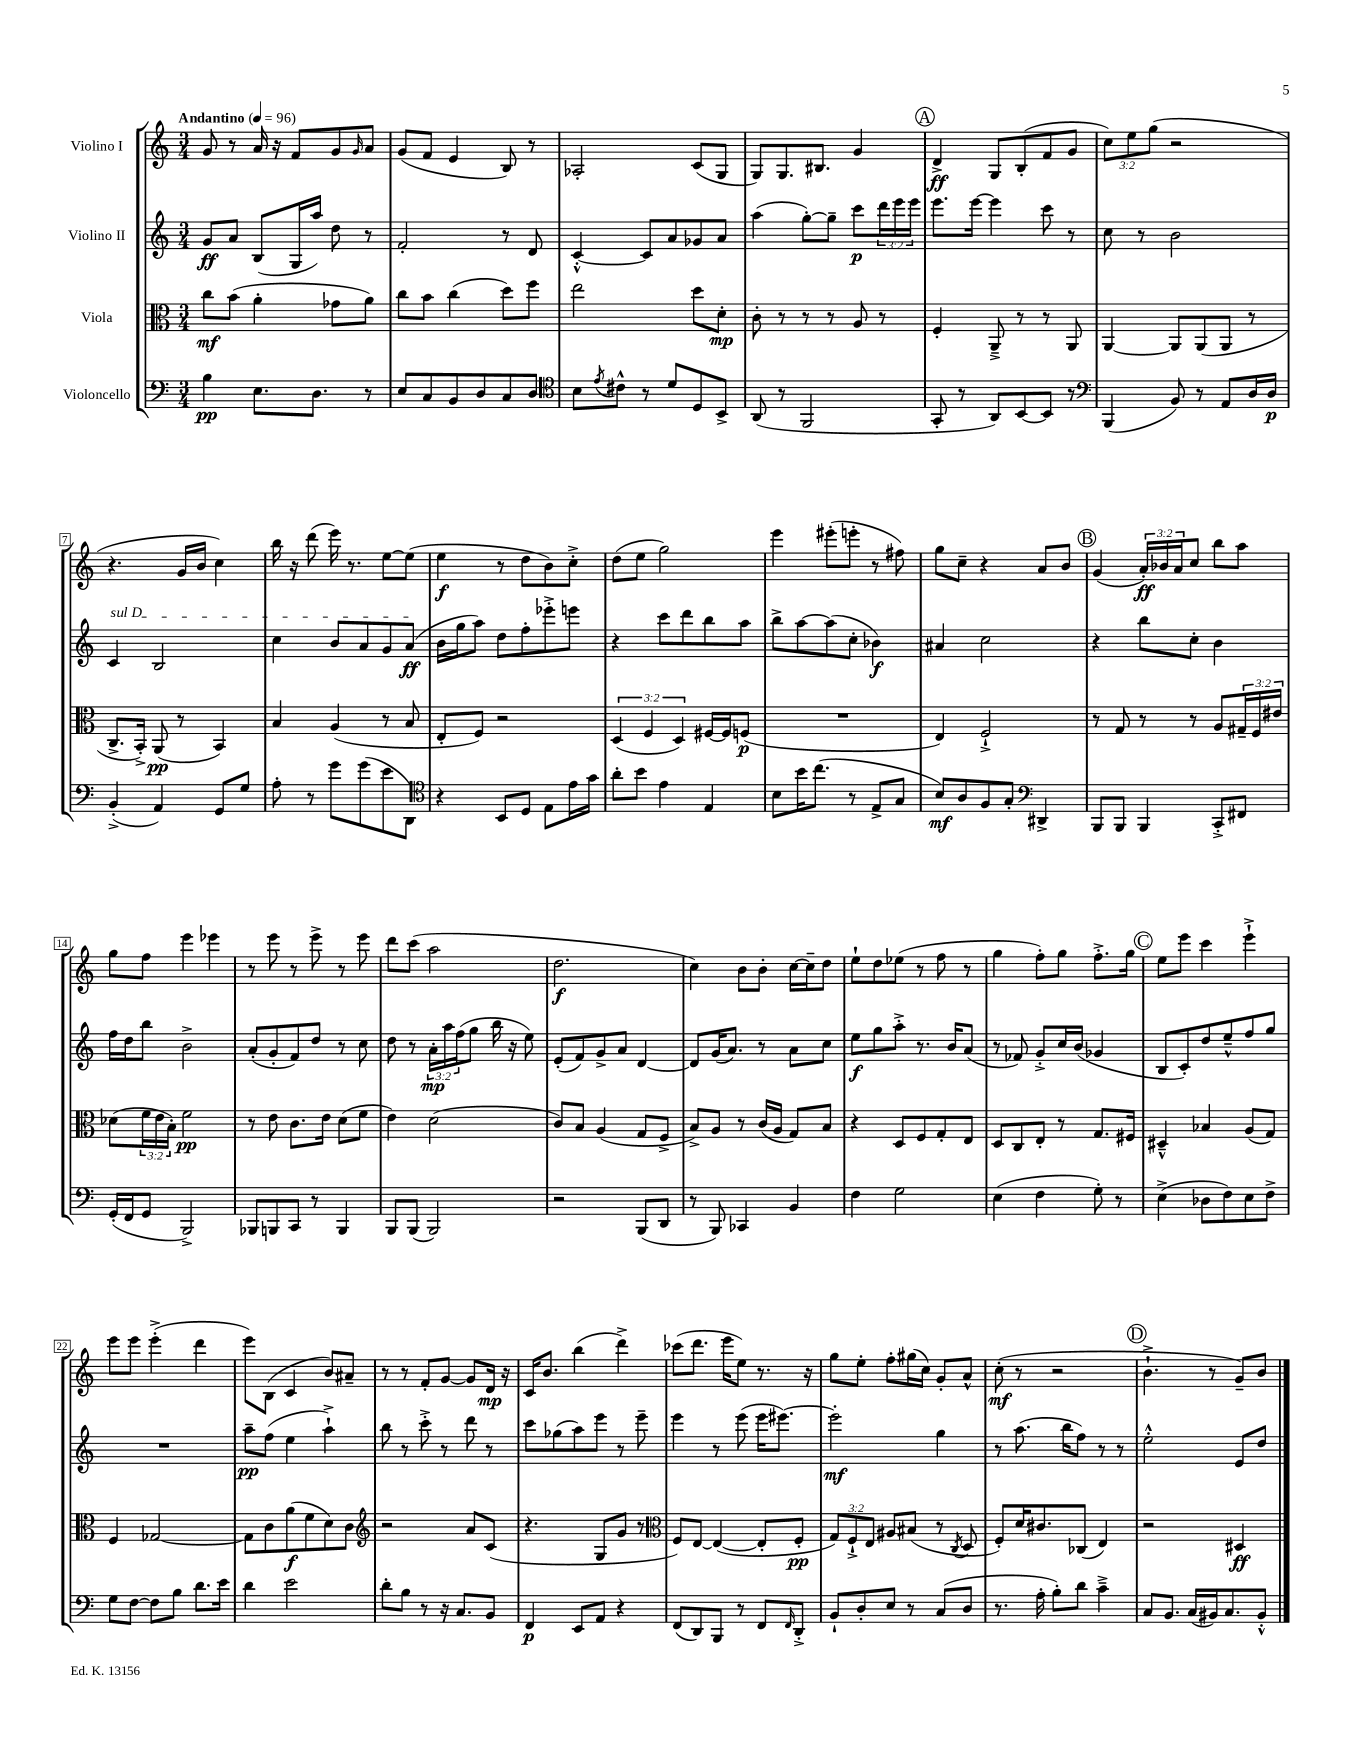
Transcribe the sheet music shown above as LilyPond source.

<<
\new StaffGroup <<
\new Staff = "s0" \with { instrumentName = "Violino I" } {
    \clef treble \key c \major \numericTimeSignature \time 3/4 \override Staff.TupletNumber.text = #tuplet-number::calc-fraction-text \tempo "Andantino" 4 = 96
    g'8 r8 a'16 r16 f'8 g'8 \grace { g'16 } a'8 |
    g'8( f'8 e'4 b8) r8 |
    aes2-. c'8( g8 |
    g8) g8. bis8. g'4 |
    \mark \markup { \circle "A" } d'4->\ff g8 b8-.( f'8 g'8 |
    \tuplet 3/2 { c''8) e''8 g''8( } r2 |
    r4. g'16 b'16 c''4) |
    b''16 r16 d'''8( e'''16) r8. e''8~ e''8( |
    e''4\f r8 d''8 b'8) c''8-.-> |
    d''8( e''8 g''2) |
    e'''4 eis'''8-.( e'''8-. r8 fis''8) |
    g''8 c''8-- r4 a'8 b'8 |
    \mark \markup { \circle "B" } g'4( \tuplet 3/2 { a'16-.\ff) bes'16 a'16 } c''8 b''8 a''8 |
    g''8 f''8 e'''4 ees'''4 |
    r8 e'''8 r8 e'''8-> r8 e'''8 |
    d'''8 c'''8( a''2 |
    d''2.\f |
    c''4) b'8 b'8-. c''16~ c''16-- d''8 |
    e''8-! d''8 ees''8( r8 f''8 r8 |
    g''4 f''8-.) g''8 f''8.-.-> g''16 |
    \mark \markup { \circle "C" } e''8 e'''8 c'''4 e'''4-!-> |
    e'''8 e'''8 e'''4-.->( d'''4 |
    e'''8) b8( c'4 b'8) ais'8-- |
    r8 r8 f'8-. g'8~ g'8 d'16\mp r16 |
    c'16 b'8. b''4( d'''4->) |
    ces'''8( d'''8. e'''16 e''8) r8. r16 |
    g''8 e''8-. f''8-. gis''16( c''16) g'8-. a'8-^ |
    c''8-.\mf( r8 r2 |
    \mark \markup { \circle "D" } b'4.-!-> r8 g'8--) b'8 \bar "|." |
}
\new Staff = "s1" \with { instrumentName = "Violino II" } {
    \clef treble \key c \major \numericTimeSignature \time 3/4 \override Staff.TupletNumber.text = #tuplet-number::calc-fraction-text
    g'8\ff a'8 b8( g16 a''16) d''8 r8 |
    f'2-. r8 d'8 |
    c'4~-.-^ c'8 a'8 ges'8 a'8 |
    a''4( g''8~-.) g''8-- c'''8\p \tuplet 3/2 { d'''16 e'''16 e'''16 } |
    \mark \markup { \circle "A" } e'''8. e'''16~ e'''4 c'''8 r8 |
    c''8 r8 b'2 |
    \once \override TextSpanner.bound-details.left.text = \markup { \italic "sul D" } c'4\startTextSpan b2 |
    c''4 b'8 a'8 g'8 a'8\ff\stopTextSpan( |
    b'16 g''16 a''8) d''8 f''8-. ees'''8-.-> e'''8 |
    r4 c'''8 d'''8 b''8 a''8 |
    b''8-> a''8~ a''8( c''8-. bes'4\f) |
    ais'4 c''2 |
    \mark \markup { \circle "B" } r4 b''8 c''8-. b'4 |
    f''16 d''16 b''8 b'2-> |
    a'8-.( g'8-. f'8) d''8 r8 c''8 |
    d''8 r8 \tuplet 3/2 { a'16-.\mp a''16 f''16( } g''8 b''16 r16 e''8) |
    e'8-.( f'8) g'8-> a'8 d'4~ |
    d'8 g'16( a'8.) r8 a'8 c''8 |
    e''8\f g''8 a''8-.-> r8. b'16 a'8( |
    r8 fes'8) g'8-.-> c''16 b'16( ges'4 |
    \mark \markup { \circle "C" } b8 c'8-.) d''8 e''8---^ f''8 g''8 |
    R2. |
    a''8--\pp f''8( e''4 a''4-!->) |
    b''8 r8 c'''8-.-> r8 d'''8 r8 |
    c'''8 ges''8( a''8) e'''8 r8 e'''8-- |
    e'''4 r8 e'''8( e'''16 eis'''8.~) |
    eis'''2-.\mf g''4 |
    r8 a''8.( b''16 f''8) r8 r8 |
    \mark \markup { \circle "D" } e''2-.-^ e'8 d''8 \bar "|." |
}
\new Staff = "s2" \with { instrumentName = "Viola" } {
    \clef alto \key c \major \numericTimeSignature \time 3/4 \override Staff.TupletNumber.text = #tuplet-number::calc-fraction-text
    c''8\mf b'8( a'4-. ges'8 a'8) |
    c''8 b'8 c''4( d''8) f''8 |
    e''2 d''8 d'8-.\mp |
    c'8-. r8 r8 r8 a8 r8 |
    \mark \markup { \circle "A" } f4-. a,8---> r8 r8 a,8 |
    a,4~ a,8 a,8( a,8 r8 |
    c8.-> b,16-.->) a,8\pp( r8 b,4) |
    b4 a4( r8 b8 |
    e8-. f8) r2 |
    \tuplet 3/2 { d4( f4 d4) } fis16~ fis16 f8\p( |
    R2. |
    e4) f2-!-> |
    \mark \markup { \circle "B" } r8 g8 r8 r8 a8 \tuplet 3/2 { gis16-- f16 eis'16 } |
    des'8( \tuplet 3/2 { f'16 e'16 b16-.) } f'2\pp |
    r8 e'8 c'8. e'16 d'8( f'8 |
    e'4) d'2( |
    c'8) b8 a4( g8 f8-> |
    b8->) a8 r8 c'16( a16 g8) b8 |
    r4 d8 f8 g8-. e8 |
    d8 c8 e8-. r8 g8. fis16 |
    \mark \markup { \circle "C" } dis4---^ bes4 a8( g8) |
    f4 ges2~ |
    ges8 c'8 a'8\f( f'8 d'8) c'8 |
    \clef treble r2 a'8 c'8( |
    r4. g8 g'8 r8 |
    \clef alto f8) e8~ e4~( e8-. f8-.\pp |
    \tuplet 3/2 { g8) f8-!-> e8 } ais8 bis8( r8 \acciaccatura { c8 } d8 |
    f8-.) d'16 cis'8. ces8( e4) |
    \mark \markup { \circle "D" } r2 dis4\ff \bar "|." |
}
\new Staff = "s3" \with { instrumentName = "Violoncello" } {
    \clef bass \key c \major \numericTimeSignature \time 3/4
    b4\pp e8. d8. r8 |
    e8 c8 b,8 d8 c8 d8 |
    \clef tenor b8 \acciaccatura { e'8 } cis'8-^ r8 d'8 d8 b,8-> |
    a,8( r8 f,2 |
    \mark \markup { \circle "A" } g,8-. r8 a,8) b,8~ b,8 r8 |
    \clef bass b,,4( b,8) r8 a,8 d16 d16\p |
    b,4-.->( a,4) g,8 g8 |
    a8-. r8 g'8 g'8( e'8 d,8) |
    \clef tenor r4 b,8 d8 e8 e'16 g'16 |
    a'8-. b'8 e'4 e4 |
    b8 b'16 c''8.( r8 e8-> g8 |
    b8\mf) a8 f8 g8-. \clef bass dis,4-> |
    \mark \markup { \circle "B" } b,,8 b,,8 b,,4 c,8-.-> fis,8 |
    g,16-.( f,16 g,8 b,,2->) |
    bes,,8 b,,8 c,8 r8 b,,4 |
    b,,8 b,,8( b,,2) |
    r2 b,,8( d,8 |
    r8 b,,8) ces,4 b,4 |
    f4 g2 |
    e4( f4 g8-.) r8 |
    \mark \markup { \circle "C" } e4->( des8 f8) e8 f8-> |
    g8 f8~ f8 b8 d'8. e'16 |
    d'4 e'2 |
    d'8-. b8 r8 r16 c8. b,8 |
    f,4\p e,8 a,8 r4 |
    f,8( d,8) b,,8 r8 f,8 \grace { f,16 } d,8-.-> |
    b,8-! d8-. e8 r8 c8( d8 |
    r8. a16-. b8-.) d'8 c'4---> |
    \mark \markup { \circle "D" } c8 b,8. c16( bis,16) c8. bis,8-.-^ \bar "|." |
}
>>
>>
\layout { \context { \Score \override BarNumber.stencil = #(make-stencil-boxer 0.1 0.3 ly:text-interface::print) } }
